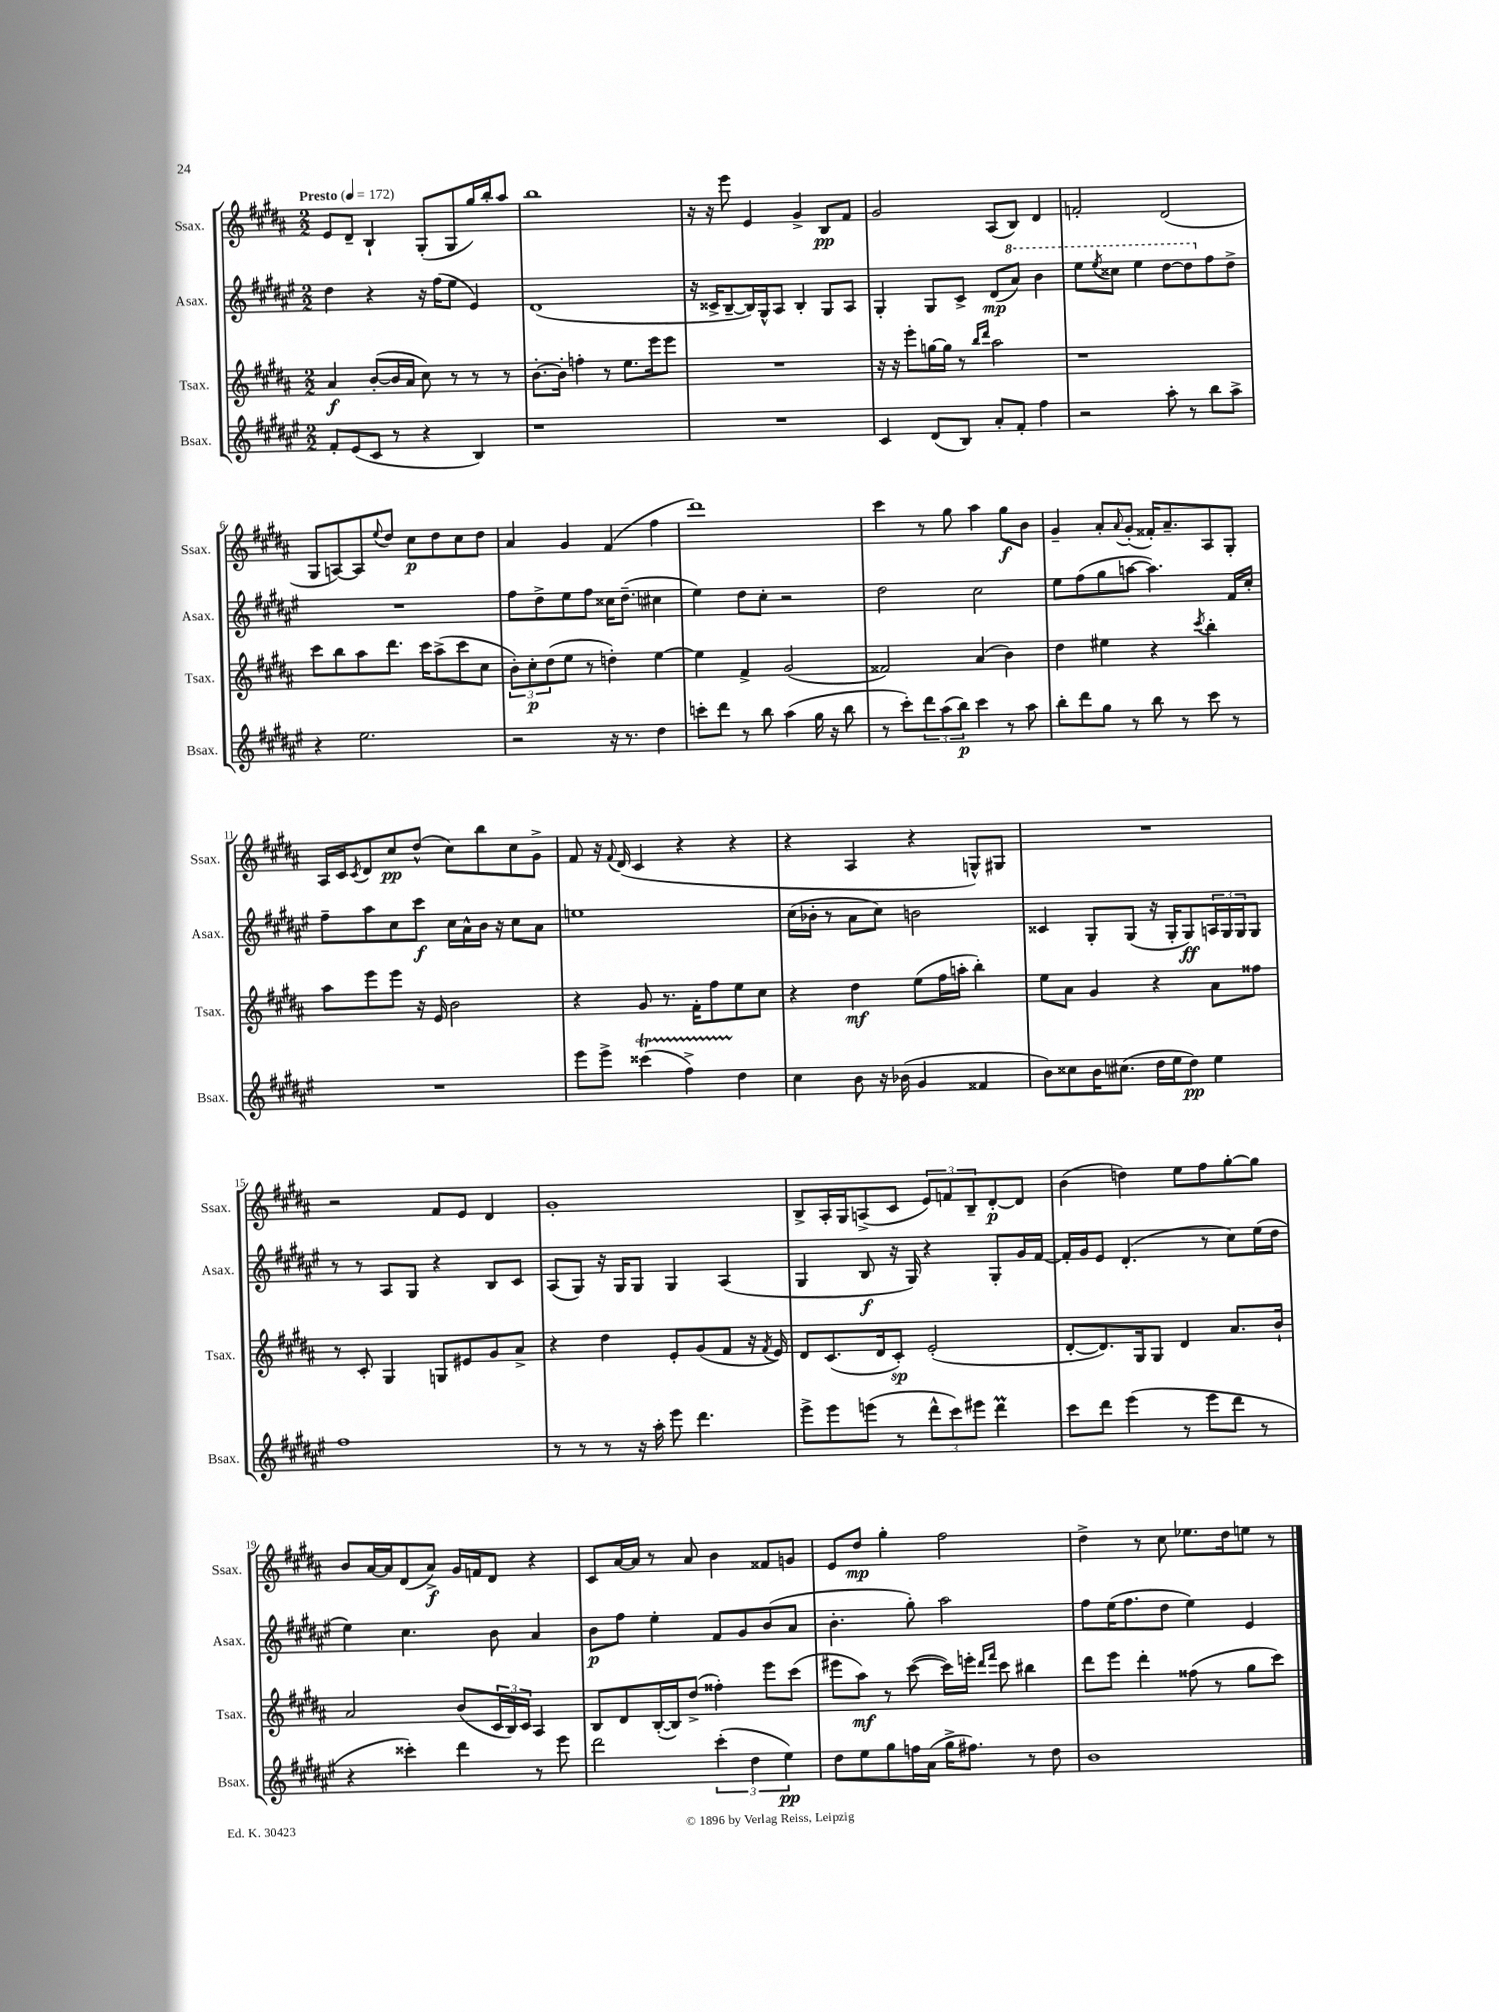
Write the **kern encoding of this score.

**kern	**dynam	**kern	**dynam	**kern	**dynam	**kern	**dynam
*part4	*part4	*part3	*part3	*part2	*part2	*part1	*part1
*staff4	*staff4	*staff3	*staff3	*staff2	*staff2	*staff1	*staff1
*I"Bsax.	*	*I"Tsax.	*	*I"Asax.	*	*I"Ssax.	*
*I'Bsax.	*	*I'Tsax.	*	*I'Asax.	*	*I'Ssax.	*
*clefG2	*	*clefG2	*	*clefG2	*	*clefG2	*
*k[f#c#g#d#a#e#]	*	*k[f#c#g#d#a#]	*	*k[f#c#g#d#a#e#]	*	*k[f#c#g#d#a#]	*
*M2/2	*	*M2/2	*	*M2/2	*	*M2/2	*
*MM172	*	*MM172	*	*MM172	*	*MM172	*
=1	=1	=1	=1	=1	=1	=1	=1
!	!	!	!	!	!	!LO:TX:a:B:t=Presto	!
8f#'/L	.	4a#/	f	4dd#\	.	8e/L	.
(8e#/	.	.	.	.	.	8d#~/J	.
8c#/J	.	([8b'/L	.	4r	.	4B`/	.
8r	.	16b/L]	.	.	.	.	.
.	.	16a#/JJ	.	.	.	.	.
4r	.	8cc#\)	.	16r	.	(8G#'/L	.
.	.	.	.	(16ff#\KL	.	.	.
.	.	8r	.	8ee#\J	.	8G#/	.
4B/)	.	8r	.	4e#/)	.	16gg#/L)	.
.	.	.	.	.	.	16bb'/J	.
.	.	8r	.	.	.	8aa#/J	.
=2	=2	=2	=2	=2	=2	=2	=2
1r	.	[8.b'\L	.	(1d#	.	1bb	.
.	.	16b'\Jk]	.	.	.	.	.
.	.	4ffn'\	.	.	.	.	.
.	.	8r	.	.	.	.	.
.	.	8.ee\L	.	.	.	.	.
.	.	16eee\k	.	.	.	.	.
.	.	8eee\J	.	.	.	.	.
=3	=3	=3	=3	=3	=3	=3	=3
1r	.	1r	.	16r	.	16r	.
.	.	.	.	16c##X^/KL	.	16r	.
.	.	.	.	[8B~/	.	8eee\	.
.	.	.	.	16B/L])	.	4e/	.
.	.	.	.	16G#^^/J	.	.	.
.	.	.	.	8A#/J	.	.	.
.	.	.	.	4B'/	.	4g#^/	.
.	.	.	.	8G#/L	.	8B/L	pp
.	.	.	.	8A#/J	.	8f#/J	.
=4	=4	=4	=4	=4	=4	=4	=4
4c#/	.	16r	.	4G#'/	.	2g#/	.
.	.	16r	.	.	.	.	.
.	.	8eee'\L	.	.	.	.	.
(8d#/L	.	[16ggn\L	.	8G#/L	.	.	.
.	.	16gg\JJ]	.	.	.	.	.
8B/J)	.	8r	.	8c#^/J	.	.	.
.	.	16qqbb/LL	.	.	.	.	.
.	.	16qqddd#/JJ	.	.	.	.	.
8a#'/L	.	2aa#\	.	(8d#/L	mp	(8A#/L	.
*	*	*	*	*8va	*	*	*
8f#'/J	.	.	.	8aa#/J)	.	8B/J)	.
4ff#\	.	.	.	4bb\	.	4d#/	.
=5	=5	=5	=5	=5	=5	=5	=5
2r	.	1r	.	8eee#\L	.	2fn'/	.
.	.	.	.	8qeee#/	.	.	.
.	.	.	.	8ccc##X\J	.	.	.
.	.	.	.	4eee#\	.	.	.
8aa#'\	.	.	.	[8ddd#\L	.	(2d#/	.
8r	.	.	.	8ddd#\]	.	.	.
*	*	*	*	*X8va	*	*	*
8bb\L	.	.	.	8ff#\	.	.	.
8aa#^\J	.	.	.	8dd#^\J	.	.	.
!!LO:LB:g=z
=6	=6	=6	=6	=6	=6	=6	=6
4r	.	8ccc#\L	.	1r	.	8G#/L	.
.	.	8bb\	.	.	.	[8An/)	.
2.ee#\	.	8aa#\	.	.	.	8A/]	.
.	.	.	.	.	.	8qqee/	.
.	.	8.ddd#\J	.	.	.	8dd#/J	.
.	.	.	.	.	.	8cc#\L	p
.	.	16ccc#\KL	.	.	.	.	.
.	.	(8aa#^\	.	.	.	8dd#\	.
.	.	8ccc#\	.	.	.	8cc#\	.
.	.	8cc#\J	.	.	.	8dd#\J	.
=7	=7	=7	=7	=7	=7	=7	=7
2r	.	12b'\L)	.	8ff#\L	.	4a#/	.
.	.	12cc#'\	p	.	.	.	.
.	.	.	.	8dd#^\	.	.	.
.	.	(12dd#\	.	.	.	.	.
.	.	8ee\J	.	8ee#\	.	4g#/	.
.	.	8r	.	8ff#\J	.	.	.
16r	.	4ddn'\)	.	16cc##X\KL	.	(4f#/	.
8.r	.	.	.	(8.dd#~\J	.	.	.
4dd#\	.	[4ee\	.	4cc#X\	.	4ff#\	.
=8	=8	=8	=8	=8	=8	=8	=8
8cccn'\L	.	4ee\]	.	4ee#\)	.	1ddd#)	.
8ddd#\J	.	.	.	.	.	.	.
8r	.	4f#^/	.	8dd#\L	.	.	.
8bb\	.	.	.	8cc#'\J	.	.	.
(4aa#\	.	(2g#/	.	2r	.	.	.
16gg#\	.	.	.	.	.	.	.
16r	.	.	.	.	.	.	.
8bb\	.	.	.	.	.	.	.
=9	=9	=9	=9	=9	=9	=9	=9
8r	.	2f##X/)	.	2dd#\	.	4ccc#\	.
8ccc#'\L)	.	.	.	.	.	.	.
12ddd#\	.	.	.	.	.	8r	.
(12aa#\	.	.	.	.	.	.	.
.	.	.	.	.	.	8gg#\	.
12bb\J)	p	.	.	.	.	.	.
4ccc#\	.	(4a#/	.	2cc#\	.	4aa#\	.
8r	.	4b\)	.	.	.	8gg#\L	f
8aa#\	.	.	.	.	.	8b\J	.
=10	=10	=10	=10	=10	=10	=10	=10
8bb'\L	.	4dd#\	.	8ee#\L	.	4g#~/	.
8ddd#\	.	.	.	(8ff#\	.	.	.
8gg#\J	.	4ee#X\	.	8gg#\	.	8a#'/L	.
.	.	.	.	.	.	8qqa#/	.
8r	.	.	.	[8aan\J	.	(8g#'/J	.
8bb\	.	4r	.	4.aa\])	.	16f##X'/KL)	.
.	.	.	.	.	.	8.a#~/	.
8r	.	.	.	.	.	.	.
.	.	8qccc#/	.	.	.	.	.
8ccc#\	.	4bb'\	.	.	.	8A#/	.
8r	.	.	.	16f#/LL	.	8G#'/J	.
.	.	.	.	16cc#'/JJ	.	.	.
!!LO:LB:g=z
=11	=11	=11	=11	=11	=11	=11	=11
1r	.	8aa#\L	.	8ff#~\L	.	16A#/LL	.
.	.	.	.	.	.	16c#/J	.
.	.	.	.	.	.	8qc#/	.
.	.	8eee\	.	8aa#\	.	8d#/	.
.	.	8eee\J	.	8cc#\	.	8cc#/	pp
.	.	16r	.	8ccc#\J	f	(8dd#^^/J	.
.	.	16e/	.	.	.	.	.
.	.	2b\	.	16cc#\LL	.	8cc#\L)	.
.	.	.	.	16a#^^\	.	.	.
.	.	.	.	16b\JJ	.	8bb\	.
.	.	.	.	16r	.	.	.
.	.	.	.	8cc#\L	.	8cc#\	.
.	.	.	.	8a#\J	.	8g#^\J	.
=12	=12	=12	=12	=12	=12	=12	=12
8eee#\L	.	4r	.	1een	.	8f#/	.
8eee#^\J	.	.	.	.	.	16r	.
.	.	.	.	.	.	8qqf#/	.
.	.	.	.	.	.	(16d#/	.
(4ccc##Xt\	.	8g#/	.	.	.	4c#/	.
.	.	8.r	.	.	.	.	.
4ff#TTT^\)	.	.	.	.	.	4r	.
.	.	16f#'\KL	.	.	.	.	.
.	.	8ff#\	.	.	.	.	.
4dd#\	.	8ee\	.	.	.	4r	.
.	.	8cc#\J	.	.	.	.	.
=13	=13	=13	=13	=13	=13	=13	=13
4cc#\	.	4r	.	(16cc#\LL	.	4r	.
.	.	.	.	16b-X'\JJ	.	.	.
.	.	.	.	8r	.	.	.
8b\	.	4dd#\	mf	8a#\L	.	4A#/	.
16r	.	.	.	8cc#\J)	.	.	.
(16b-X\	.	.	.	.	.	.	.
4g#/	.	(8ee\L	.	2bn\	.	4r	.
.	.	16ff#\L	.	.	.	.	.
.	.	16aan'\JJ	.	.	.	.	.
4f##X/	.	4bb'\)	.	.	.	8Gn^^/L)	.
.	.	.	.	.	.	8G#X/J	.
=14	=14	=14	=14	=14	=14	=14	=14
8b\L)	.	8ee\L	.	4c##X/	.	1r	.
8cc##X\	.	8a#\J	.	.	.	.	.
16b\K	.	4g#/	.	8G#'/L	.	.	.
(8.cc#X\J	.	.	.	.	.	.	.
.	.	.	.	(8G#/J	.	.	.
16dd#\LL	.	4r	.	16r	.	.	.
16ee#\J	.	.	.	16G#'/KL	.	.	.
8dd#\J)	pp	.	.	8G#/)	ff	.	.
4ee#\	.	8a#\L	.	24An/L	.	.	.
.	.	.	.	24G#/	.	.	.
.	.	.	.	24G#/J	.	.	.
.	.	8ff##X\J	.	8G#/J	.	.	.
!!LO:LB:g=z
=15	=15	=15	=15	=15	=15	=15	=15
1ff#	.	8r	.	8r	.	2r	.
.	.	8c#'/	.	8r	.	.	.
.	.	4G#/	.	8A#/L	.	.	.
.	.	.	.	8G#/J	.	.	.
.	.	8Gn/L	.	4r	.	8f#/L	.
.	.	8e#X/	.	.	.	8e/J	.
.	.	8g#/	.	8B/L	.	4d#/	.
.	.	8a#^/J	.	8c#/J	.	.	.
=16	=16	=16	=16	=16	=16	=16	=16
8r	.	4r	.	(8A#/L	.	1g#'	.
8r	.	.	.	8G#/J)	.	.	.
8r	.	4dd#\	.	16r	.	.	.
.	.	.	.	16G#/KL	.	.	.
16r	.	.	.	8G#/J	.	.	.
16aa#'\	.	.	.	.	.	.	.
8eee#\	.	8e'/L	.	4G#/	.	.	.
4.ddd#\	.	(8g#/	.	.	.	.	.
.	.	8f#/J	.	(4A#/	.	.	.
.	.	16r	.	.	.	.	.
.	.	8qf#/	.	.	.	.	.
.	.	16e/)	.	.	.	.	.
=17	=17	=17	=17	=17	=17	=17	=17
8eee#^\L	.	8d#/L	.	4G#/	.	8B^/L	.
8eee#\	.	(8.c#/	.	.	.	16A#'/L	.
.	.	.	.	.	.	16G#/J	.
(8eeen\J	.	.	.	8B/	f	(8An^/	.
.	.	16d#/k	.	.	.	.	.
8r	.	8c#'/J)	sp	16r	.	8c#/J	.
.	.	.	.	16G#/)	.	.	.
12ddd#^^\L	.	(2e'/	.	4r	.	12e/L)	.
12ccc#\)	.	.	.	.	.	12fn/	.
12eee#X\J	.	.	.	.	.	12B~/	.
4ddd#M\	.	.	.	8G#'/L	.	[8d#'/	p
.	.	.	.	16g#/L	.	8d#/J]	.
.	.	.	.	[16f#/JJ	.	.	.
=18	=18	=18	=18	=18	=18	=18	=18
8ccc#\L	.	[8d#'/L	.	16f#'/LL]	.	(4b\	.
.	.	.	.	16g#/J	.	.	.
8ddd#\J	.	8.d#/])	.	8e#/J	.	.	.
(4eee#\	.	.	.	(4.d#'/	.	4ddn\)	.
.	.	16G#/k	.	.	.	.	.
.	.	8G#/J	.	.	.	.	.
8r	.	4d#/	.	.	.	8ee\L	.
8eee#\L	.	.	.	8r	.	8ff#\	.
8ddd#\J	.	8.a#/L	.	8cc#\L)	.	[8gg#'\	.
8r	.	.	.	(16ee#\L	.	8gg#\J]	.
.	.	16b`/Jk	.	16dd#\JJ	.	.	.
!!LO:LB:g=z
=19	=19	=19	=19	=19	=19	=19	=19
4r	.	2a#/	.	4ee#\)	.	8b/L	.
.	.	.	.	.	.	[16a#/L	.
.	.	.	.	.	.	16a#/J]	.
4ccc##X'\)	.	.	.	4.cc#\	.	(8d#/	.
.	.	.	.	.	.	8a#^/J)	f
4ddd#\	.	(8b/L	.	.	.	16g#/LL	.
.	.	.	.	.	.	16fn/J	.
.	.	24c#/L	.	8b\	.	8d#/J	.
.	.	24B/)	.	.	.	.	.
.	.	24c#/JJ	.	.	.	.	.
8r	.	4A#/	.	4a#/	.	4r	.
8eee#\	.	.	.	.	.	.	.
=20	=20	=20	=20	=20	=20	=20	=20
2ddd#\	.	8B/L	.	8b\L	p	8c#/L	.
.	.	8d#/	.	8ff#\J	.	[16a#/L	.
.	.	.	.	.	.	16a#/JJ]	.
.	.	([16B'/L	.	4ee#'\	.	8r	.
.	.	16B/J])	.	.	.	.	.
.	.	(8dd#^/J	.	.	.	8a#/	.
(6ccc#'\	.	4ff##X'\)	.	8f#/L	.	4b\	.
.	.	.	.	8g#/	.	.	.
6dd#\	.	.	.	.	.	.	.
.	.	8eee\L	.	(8b/	.	8f##X/L	.
6ee#\)	pp	.	.	.	.	.	.
.	.	(8ccc#\J	.	8a#/J	.	8gn/J	.
=21	=21	=21	=21	=21	=21	=21	=21
8dd#\L	.	8eee#X\L	.	4.b'\	.	8e/L	.
8ee#\	.	8aa#\J)	mf	.	.	8dd#/J	mp
8gg#\	.	8r	.	.	.	4gg#'\	.
16ffn\L	.	([8ccc#\	.	8gg#'\)	.	.	.
(16a#\JJ	.	.	.	.	.	.	.
16gg#^\KL	.	16ccc#\LL])	.	2aa#\	.	2ff#\	.
8.ff#X\J)	.	16eeen'\JJ	.	.	.	.	.
.	.	16qqddd#/LL	.	.	.	.	.
.	.	16qqfff#/JJ	.	.	.	.	.
.	.	8ccc#\	.	.	.	.	.
8r	.	4bb#X\	.	.	.	.	.
8dd#\	.	.	.	.	.	.	.
=22	=22	=22	=22	=22	=22	=22	=22
1b	.	8ddd#\L	.	8ff#\L	.	4dd#^\	.
.	.	8eee\J	.	(16ee#\K	.	.	.
.	.	.	.	8.ff#\	.	.	.
.	.	4ddd#'\	.	.	.	8r	.
.	.	.	.	8dd#\J	.	8cc#\	.
.	.	(8ff##X\	.	4ee#\)	.	8.ee-X\L	.
.	.	8r	.	.	.	.	.
.	.	.	.	.	.	16dd#\k	.
.	.	8gg#\L	.	4e#/	.	8een\J	.
.	.	8ccc#\J)	.	.	.	8r	.
==	==	==	==	==	==	==	==
*-	*-	*-	*-	*-	*-	*-	*-
